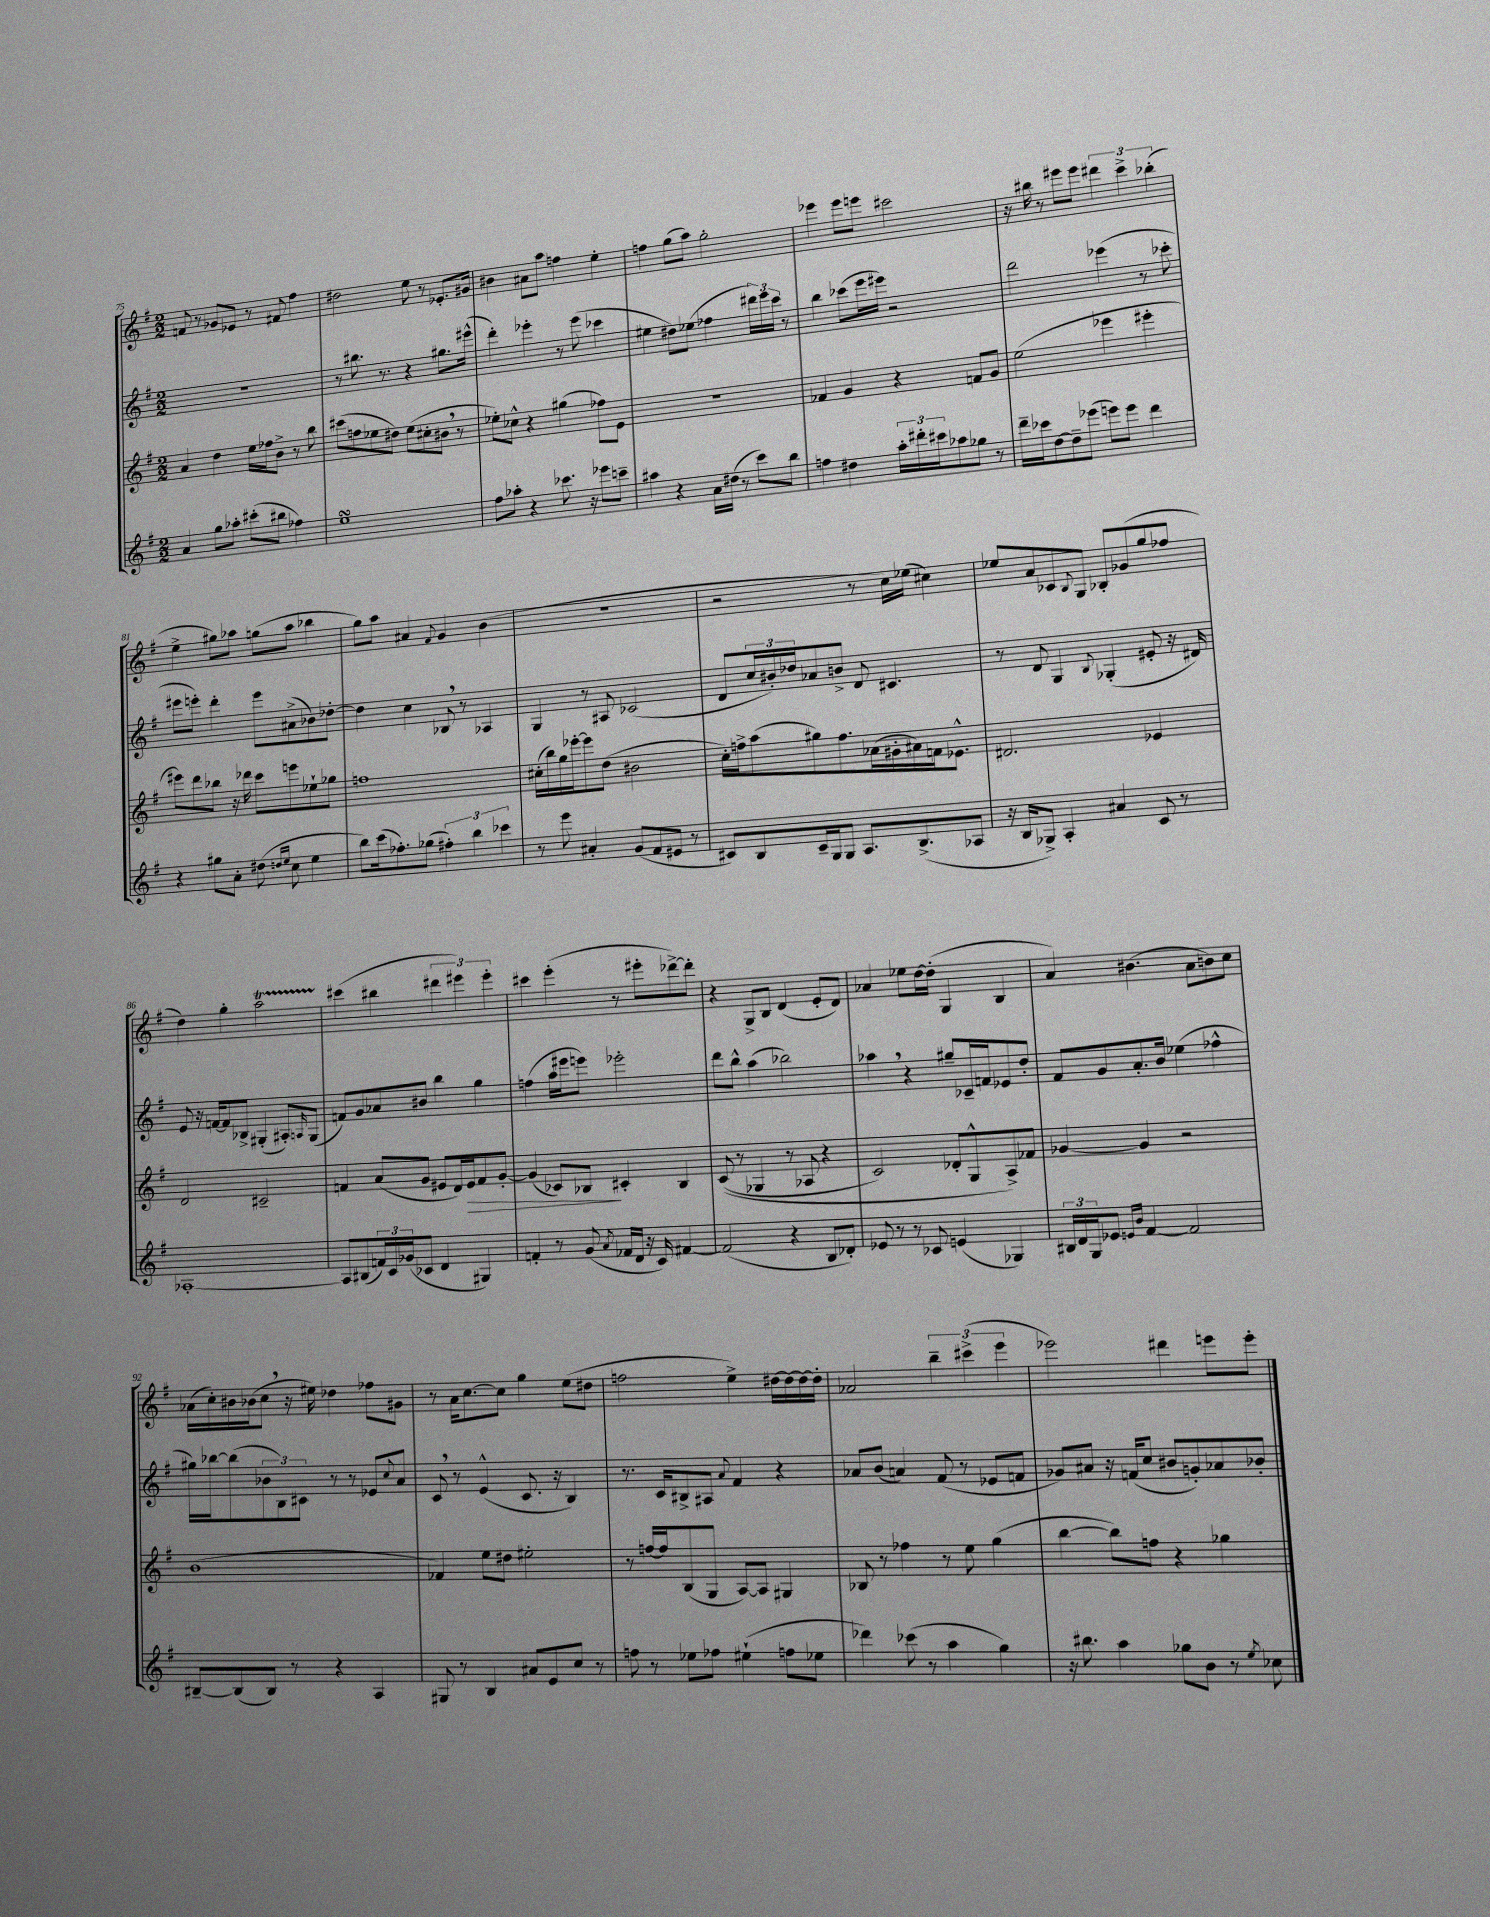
<<
\new StaffGroup <<
\new Staff = "s0" {
    \clef treble \key g \major \numericTimeSignature \time 2/2
    f'8 r8 ges'8 ees'8 r8 fis'8 fis''4 |
    dis''2 e''8 r8 ees'8.-. gis'16 |
    bis'4 ais'8 a''8 f''4 e''4-. |
    f''4 g''8( a''8) g''2-. |
    ees'''4 ees'''8 e'''8 cis'''2 |
    r16 bis''16 r8 eis'''8 eis'''8 \tuplet 3/2 { dis'''4 c'''4-> bes''4-.( } |
    e''4-> gis''8) aes''8 g''8( aes''8 bes''4 |
    g''8) a''8 ais'4 \appoggiatura { fis'8 } g'4 b'4( |
    r1 |
    r2 r8 c''16) ees''16( cis''4) |
    ees''8 a'8 ces'8 \appoggiatura { b8 } g8 bes8-. ges'8( g''8 fes''8 |
    d''4) g''4-. a''2\startTrillSpan |
    cis'''4\stopTrillSpan( bis''4 \tuplet 3/2 { dis'''4 eis'''4) eis'''4-. } |
    cis'''4 e'''4-.( r8 eis'''8-. des'''8~->) des'''8-. |
    r4 g8-> b8 d'4( e'8-. d'8) |
    aes'4 ees''8 d''16~ d''16-.( g4 b4 |
    a'4) bis'4.( a'8 b'8) c''8 |
    aes'16( c''16-.) bis'16 bes'16( c''8 \breathe r16 eis''16) des''4 fes''8 gis'8 |
    r8 a'16 c''8.~ c''8 g''4 e''8( dis''8 |
    f''2 e''4->) dis''16~ dis''16~ dis''16~ dis''16-. |
    aes'2 \tuplet 3/2 { b''4-- cis'''4->( e'''4 } |
    ees'''2) dis'''4 e'''8 e'''8-. \bar "|." |
}
\new Staff = "s1" {
    \clef treble \key g \major \numericTimeSignature \time 2/2
    r1 |
    r8 bis''8. r8. r4 gis''8. eis'''16-^( |
    d'''4-.) ees'''4-. r8 ees'''8( ces'''4 |
    eis''4 dis''8) ees''8( fes''4 \tuplet 3/2 { dis'''16) e'''16 c'''16 } r8 |
    b''4 ces'''8( e'''16 eis'''16) r2 |
    d'''2 ees'''4( r8 ces'''8-. |
    eis'''8 e'''8-.) d'''4-. e'''8 ais'8->( bes'8) des''8~-. |
    des''4 c''4 bes8 \breathe r8 aes4 |
    g4 r8 ais8 ces'2( |
    d'8 \tuplet 3/2 { c''16 bis'16-.) des''16 } aes'8 b'8-> d'8 cis'4. |
    r8 d'8 g4 \appoggiatura { b8 } ges4-.( eis'8-. r16 dis'16) |
    e'8 r16 f'16~ f'8 bes8-> gis4-.( ais8-.) \grace { a16 } gis8( |
    f'8) g'8 aes'8 bis'8 b''4 g''4 |
    f''4( a''16 eis'''16 e'''8) ees'''2-. |
    d'''8 b''8-^ a''4( bes''2) |
    aes''4 \breathe r4 gis''8-- ces'16-- f'16 ees'8 d''8-. |
    fis'8 g'8 a'8.-. b'16 ees''4( fes''4-^ |
    gis''16) bes''16~ bes''8( \tuplet 3/2 { bes'8 b8) cis'8 } r8 r8 ees'8 \appoggiatura { c''8 } a'8 |
    c'8 \breathe r8 e'4-^( c'8. r16 b4) |
    r8. c'16 bis8-> ais8 \appoggiatura { a'8 } fis'4 r4 |
    aes'8 b'8( a'4) fis'8( r8 ees'8 f'8 |
    ges'8) ais'8 r16 f'16( c''8 bis'8 g'8-.) aes'8 bes'8-. \bar "|." |
}
\new Staff = "s2" {
    \clef treble \key g \major \numericTimeSignature \time 2/2
    a'4 d''4 e''16 fes''16 b'8-> r8 b''8 |
    cis'''8( f''8 ees''8 dis''8) ees''8( cis''8-. bis'8 \breathe r8 |
    ees''8-.) ces''8-^ r4 gis''4( fes''8) e'8 |
    R1 |
    fes'4 g'4 r4 f'8 g'8 |
    e''2( ees'''4 eis'''4-. |
    eis'''8) d'''8 bes''8 r16 des'''16 c'''8 e'''8 ees''8-! ges''8 |
    f''1 |
    cis''16-.( b''16) g''16 ees'''16~-. ees'''8 d''8( bis'2 |
    c''16-.) f''16-> a''8( gis''8) f''8. aes'16( gis'16-. ais'16) f'16 ees'8.-^ |
    dis'2. ees'4 |
    d'2 cis'2-- |
    f'4 a'8( g'8 eis'8 d'16) eis'16\> f'8 g'8~-. |
    g'4( ces'8) bes8\! cis'4-. bes4 |
    c'8(\( r8 ges4 r8 aes8 r4 |
    c'2) des'8-. g8-^ a8->\) fes'8 |
    ges'4~ ges'4 r2 |
    b'1( |
    fes'4) e''8 dis''8 eis''2-. |
    r8 f''16~ f''16 b8( g8 a8~) a8 gis4 |
    bes8 r8 fes''4 r8 e''8 g''4( |
    b''4~ b''8) f''8 r4 ges''4 \bar "|." |
}
\new Staff = "s3" {
    \clef treble \key g \major \numericTimeSignature \time 2/2
    a'4 g''8 aes''8-. cis'''8-.( bis''8 fes''4) |
    e''1\turn |
    fis''8 aes''8-. r4 ces'''8. r16 ees'''8 c'''8-- |
    ais''4 r4 a'16 dis''16( r8 c'''8) b''8 |
    f''4 dis''4 \tuplet 3/2 { a''16-. dis'''16-. cis'''16 } aes''8 ges''8 r8 |
    d'''16-- ces'''16 d''8~ d''8-- ees'''8( e'''8) e'''8 d'''4 |
    r4 gis''8 a'8-. dis''8( \grace { d''16 e''16 } c''8 e''4 |
    b''8) c'''16( fes''8.-.) ges''8( \tuplet 3/2 { fis''4-.) b''4 ces'''4 } |
    r8 e'''8 ais'4-. g'8( fis'8 eis'8 r8 |
    cis'8) b8 cis'16-- g16 g8 a8. b8.->( aes8 |
    r16 b16 ges8->) a4-. ais'4 c'8 r8 |
    aes1~-. |
    aes8 bis8( \tuplet 3/2 { f'16) c'16 ges'16( } ces'8 d'4 gis4) |
    f'4-. r8 g'8( \acciaccatura { a'8 } fes'16 d'16 r16 c'16) fis'4~ |
    fis'2( r4 b8 des'8-.) |
    ees'8 r8 r8 ces'8 e'4( ges4) |
    \tuplet 3/2 { bis16 d'16 g16 } ees'8 \grace { e'16 b'16 } fis'4~ fis'2 |
    bis8~-- bis8( bis8) r8 r4 a4 |
    gis8 r8 b4 ais'8 e'8 c''8 r8 |
    f''8 r8 ees''8 fes''8 eis''4-!( f''8 ees''8 |
    des'''4) ces'''8( r8 a''4 g''4) |
    r16 bis''8. a''4 ges''8 b'8 r8 \acciaccatura { e''8 } ces''8 \bar "|." |
}
>>
>>
\layout { \context { \Score currentBarNumber = #75 } }
